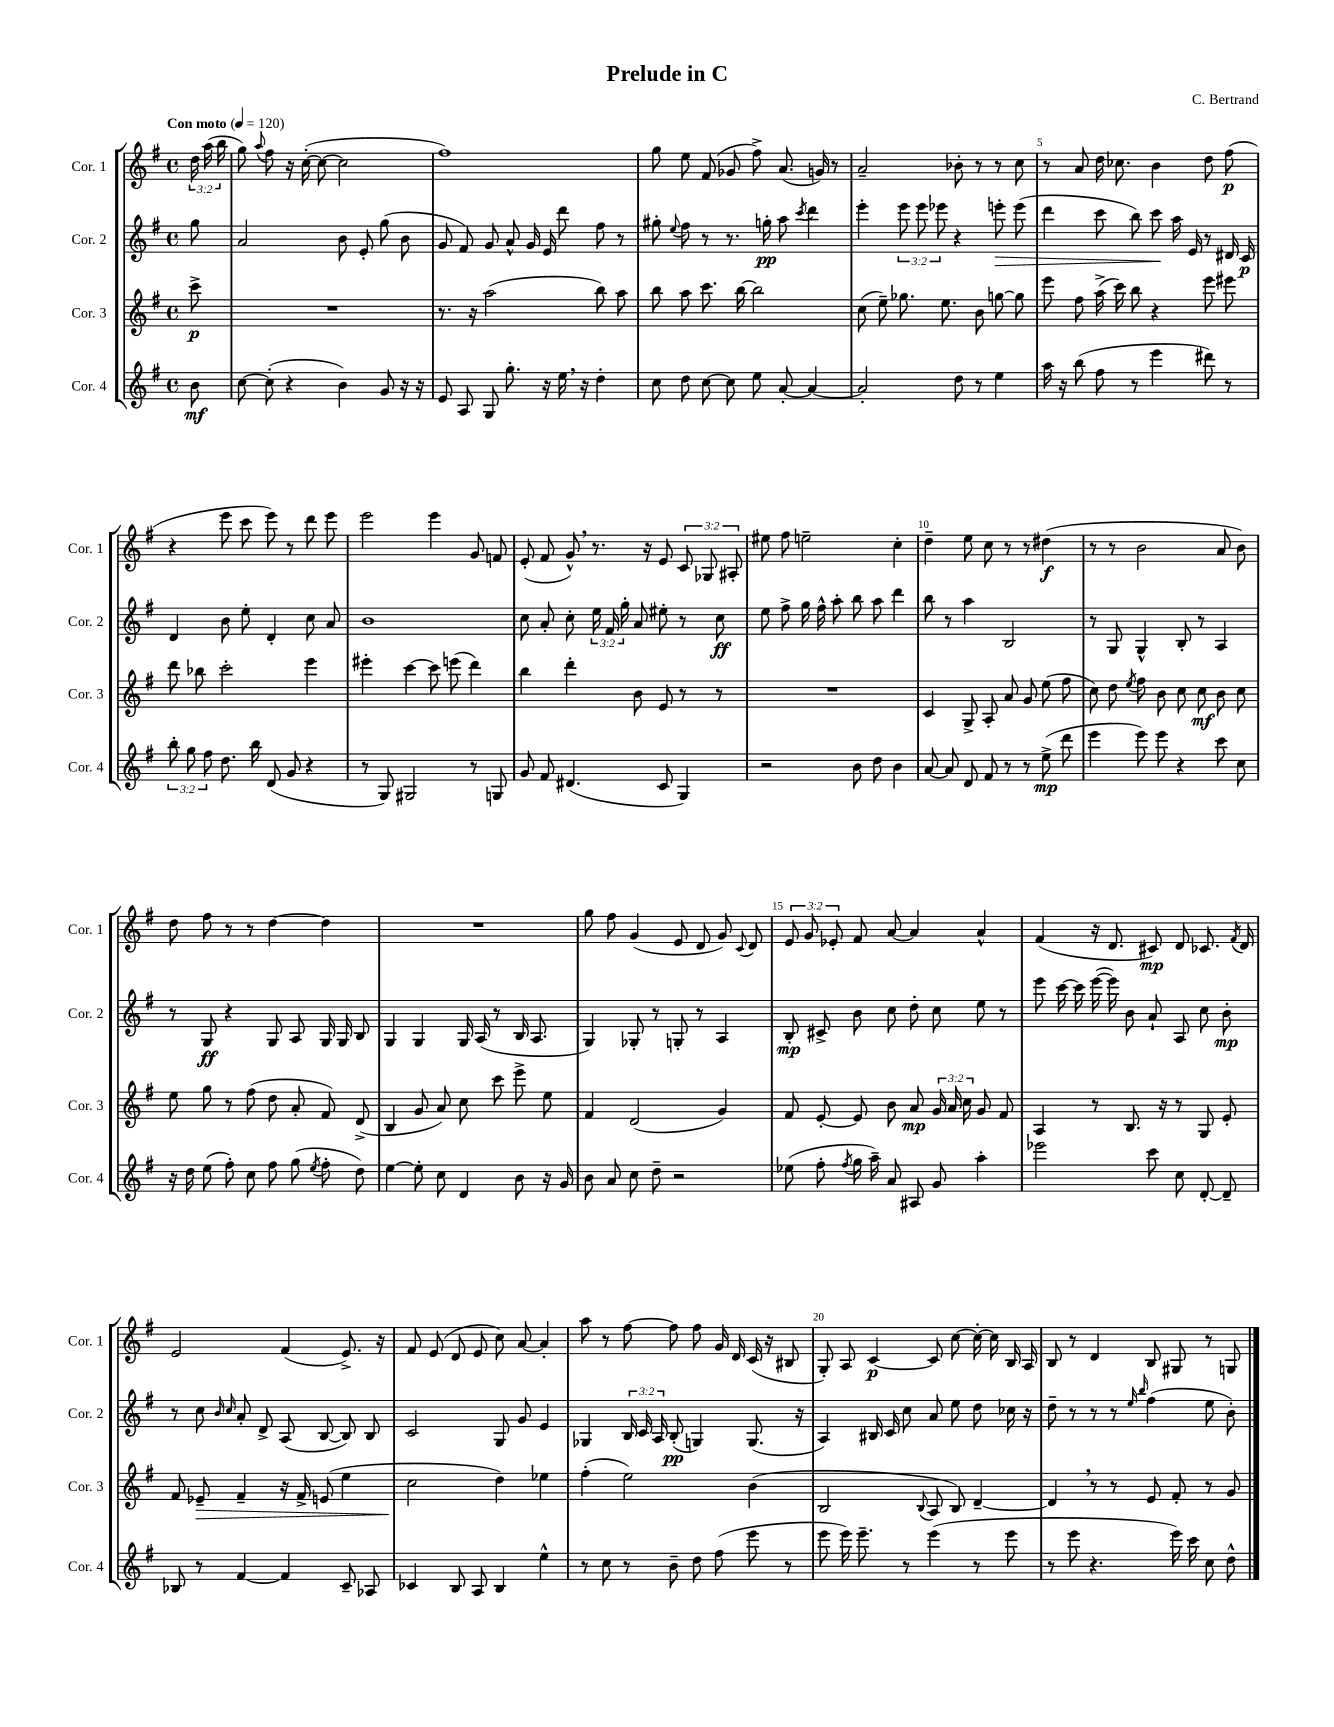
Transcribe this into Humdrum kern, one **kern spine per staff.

**kern	**dynam	**kern	**dynam	**kern	**dynam	**kern	**dynam
*part4	*part4	*part3	*part3	*part2	*part2	*part1	*part1
*staff4	*staff4	*staff3	*staff3	*staff2	*staff2	*staff1	*staff1
*I"Cor. 4	*	*I"Cor. 3	*	*I"Cor. 2	*	*I"Cor. 1	*
*I'Cor. 4	*	*I'Cor. 3	*	*I'Cor. 2	*	*I'Cor. 1	*
*clefG2	*	*clefG2	*	*clefG2	*	*clefG2	*
*k[f#]	*	*k[f#]	*	*k[f#]	*	*k[f#]	*
*M4/4	*	*M4/4	*	*M4/4	*	*M4/4	*
*met(c)	*	*met(c)	*	*met(c)	*	*met(c)	*
*MM120	*	*MM120	*	*MM120	*	*MM120	*
=	=	=	=	=	=	=	=
!	!	!	!	!	!	!LO:TX:a:B:t=Con moto	!
8b\	mf	8ccc^\	p	8gg\	.	24dd\	.
.	.	.	.	.	.	(24aa\	.
.	.	.	.	.	.	24bb\	.
=1	=1	=1	=1	=1	=1	=1	=1
[8cc\	.	1r	.	2a/	.	8gg\)	.
.	.	.	.	.	.	8qqaa/	.
(8cc'\]	.	.	.	.	.	8ff#\	.
4r	.	.	.	.	.	16r	.
.	.	.	.	.	.	([16cc'\	.
.	.	.	.	.	.	8cc\_	.
4b\)	.	.	.	8b\	.	2cc\]	.
.	.	.	.	8e'/	.	.	.
8g/	.	.	.	(8gg\	.	.	.
16r	.	.	.	8b\	.	.	.
16r	.	.	.	.	.	.	.
=2	=2	=2	=2	=2	=2	=2	=2
8e/	.	8.r	.	8g/	.	1ff#)	.
8A/	.	.	.	8f#/)	.	.	.
.	.	16r	.	.	.	.	.
8G/	.	(2aa\	.	8g/	.	.	.
8.gg'\	.	.	.	8a^^/	.	.	.
.	.	.	.	16g/	.	.	.
16r	.	.	.	16e/	.	.	.
16ee,\	.	.	.	8ddd\	.	.	.
16r	.	.	.	.	.	.	.
4dd'\	.	8bb\)	.	8ff#\	.	.	.
.	.	8aa\	.	8r	.	.	.
=3	=3	=3	=3	=3	=3	=3	=3
8cc\	.	8bb\	.	8gg#X'\	.	8gg\	.
.	.	.	.	8qqee/	.	.	.
8dd\	.	8aa\	.	8ff#\	.	8ee\	.
[8cc\	.	8.ccc\	.	8r	.	(8f#/	.
8cc\]	.	.	.	8.r	.	8g-X/	.
.	.	[16bb\	.	.	.	.	.
8ee\	.	2bb\]	.	.	.	8ff#^\)	.
.	.	.	.	16ggn'\	pp	.	.
[8a'/	.	.	.	8aa\	.	(8.a/	.
.	.	.	.	8qccc/	.	.	.
4a/_	.	.	.	4ddd\	.	.	.
.	.	.	.	.	.	16gn/)	.
.	.	.	.	.	.	8r	.
=4	=4	=4	=4	=4	=4	=4	=4
2a'/]	.	(8cc\	.	4eee'\	.	2a~/	.
.	.	8ee~\)	.	.	.	.	.
.	.	8.gg-X\	.	12eee\	.	.	.
.	.	.	.	12eee\	.	.	.
.	.	.	.	12eee-X\	.	.	.
.	.	8.ee\	.	.	.	.	.
8dd\	.	.	.	4r	.	8b-X'\	.
8r	.	8b\	.	.	.	8r	.
!	!	!	!	!	!LO:HP:b	!	!
4ee\	.	[8ggn\	.	8eeen'\	>	8r	.
.	.	8gg\]	.	(8eee\	.	8cc\	.
=5	=5	=5	=5	=5	=5	=5	=5
16aa\	.	8eee\	.	4ddd\	.	8r	.
16r	.	.	.	.	.	.	.
(8bb\	.	8ff#\	.	.	.	8a/	.
8ff#\	.	(16aa^\	.	8ccc\	.	16dd\	.
.	.	16ccc\)	.	.	.	8.cc-X\	.
8r	.	8bb\	.	8bb\)	.	.	.
4eee\	.	4r	.	8ccc\	.	4b\	.
.	.	.	.	16aa\	]	.	.
.	.	.	.	16e/	.	.	.
8ddd#X\)	.	8eee\	.	8r	.	8dd\	.
8r	.	8eee#X\	.	16d#X/	.	(8ff#\	p
.	.	.	.	16c/	p	.	.
!!LO:LB:g=z
=6	=6	=6	=6	=6	=6	=6	=6
12bb'\	.	8ddd\	.	4d/	.	4r	.
12gg\	.	.	.	.	.	.	.
.	.	8bb-X\	.	.	.	.	.
12ff#\	.	.	.	.	.	.	.
8.dd\	.	2ccc'\	.	8b\	.	8eee\	.
.	.	.	.	8ee'\	.	8ccc\	.
16bb\	.	.	.	.	.	.	.
(8d/	.	.	.	4d'/	.	8eee\)	.
8g/	.	.	.	.	.	8r	.
4r	.	4eee\	.	8cc\	.	8ddd\	.
.	.	.	.	8a/	.	8eee\	.
=7	=7	=7	=7	=7	=7	=7	=7
8r	.	4eee#X'\	.	1b	.	2eee\	.
8G/)	.	.	.	.	.	.	.
2G#X/	.	[4ccc\	.	.	.	.	.
.	.	8ccc\]	.	.	.	4eee\	.
.	.	(8eeen\	.	.	.	.	.
8r	.	4ddd\)	.	.	.	8g/	.
8Gn/	.	.	.	.	.	8fn/	.
=8	=8	=8	=8	=8	=8	=8	=8
8g/	.	4bb\	.	8cc\	.	(8e'/	.
8f#/	.	.	.	8a'/	.	8f#/	.
(4.d#X/	.	4ddd'\	.	8cc'\	.	8g^^,/)	.
.	.	.	.	24ee\	.	8.r	.
.	.	.	.	24f#/	.	.	.
.	.	.	.	24gg'\	.	.	.
.	.	8b\	.	8a/	.	.	.
.	.	.	.	.	.	16r	.
8c/	.	8e/	.	8ee#X'\	.	8e/	.
4G/)	.	8r	.	8r	.	12c/	.
.	.	.	.	.	.	12G-X/	.
.	.	8r	.	8cc\	ff	.	.
.	.	.	.	.	.	12A#X'/	.
=9	=9	=9	=9	=9	=9	=9	=9
2r	.	1r	.	8ee\	.	8ee#X\	.
.	.	.	.	8ff#^\	.	8ff#\	.
.	.	.	.	16gg\	.	2een~\	.
.	.	.	.	16ff#^^\	.	.	.
.	.	.	.	8aa'\	.	.	.
8b\	.	.	.	8bb\	.	.	.
8dd\	.	.	.	8aa\	.	.	.
4b\	.	.	.	4ddd\	.	4cc'\	.
=10	=10	=10	=10	=10	=10	=10	=10
[8a/	.	4c/	.	8bb\	.	4dd~\	.
8a/]	.	.	.	8r	.	.	.
8d/	.	8G^/	.	4aa\	.	8ee\	.
8f#/	.	8A'/	.	.	.	8cc\	.
8r	.	8a/	.	2B/	.	8r	.
8r	.	8g/	.	.	.	8r	.
(8ee^\	mp	(8ee\	.	.	.	(4dd#X\	f
8ddd\	.	8ff#\	.	.	.	.	.
=11	=11	=11	=11	=11	=11	=11	=11
4eee\	.	8cc\)	.	8r	.	8r	.
.	.	8dd\	.	8G/	.	8r	.
.	.	8qee/	.	.	.	.	.
8eee\)	.	8ff#\	.	4G^^/	.	2b\	.
8eee\	.	8b\	.	.	.	.	.
4r	.	8cc\	.	8B'/	.	.	.
.	.	8cc\	mf	8r	.	.	.
8ccc\	.	8b\	.	4A/	.	8a/	.
8cc\	.	8cc\	.	.	.	8b\)	.
!!LO:LB:g=z
=12	=12	=12	=12	=12	=12	=12	=12
16r	.	8ee\	.	8r	.	8dd\	.
16dd\	.	.	.	.	.	.	.
(8ee\	.	8gg\	.	8G/	ff	8ff#\	.
8ff#'\)	.	8r	.	4r	.	8r	.
8cc\	.	(8ff#\	.	.	.	8r	.
8ff#\	.	8dd\	.	8G/	.	[4dd\	.
(8gg\	.	8a'/	.	8A/	.	.	.
8qee/	.	.	.	.	.	.	.
8ff#'\	.	8f#/)	.	16G/	.	4dd\]	.
.	.	.	.	16G/	.	.	.
8dd\)	.	(8d^/	.	8B/	.	.	.
=13	=13	=13	=13	=13	=13	=13	=13
[4ee\	.	4B/	.	4G/	.	1r	.
8ee'\]	.	8g/	.	4G/	.	.	.
8cc\	.	8a/)	.	.	.	.	.
4d/	.	8cc\	.	16G/	.	.	.
.	.	.	.	(16A/	.	.	.
.	.	8ccc\	.	8r	.	.	.
8b\	.	8eee^\	.	16B/	.	.	.
.	.	.	.	8.A/	.	.	.
16r	.	8ee\	.	.	.	.	.
16g/	.	.	.	.	.	.	.
=14	=14	=14	=14	=14	=14	=14	=14
8b\	.	4f#/	.	4G/)	.	8gg\	.
8a/	.	.	.	.	.	8ff#\	.
8cc\	.	(2d/	.	8G-X'/	.	(4g/	.
8dd~\	.	.	.	8r	.	.	.
2r	.	.	.	8Gn'/	.	8e/	.
.	.	.	.	8r	.	8d/	.
.	.	4g/)	.	4A/	.	8g/)	.
.	.	.	.	.	.	8qqc/	.
.	.	.	.	.	.	8d/	.
=15	=15	=15	=15	=15	=15	=15	=15
(8ee-X\	.	8f#/	.	8B'/	mp	12e/	.
.	.	.	.	.	.	12g/	.
8ff#'\	.	[8e'/	.	8c#X^/	.	.	.
.	.	.	.	.	.	12e-X'/	.
8qff#/	.	.	.	.	.	.	.
16gg\	.	8e/]	.	8b\	.	8f#/	.
16aa~\)	.	.	.	.	.	.	.
8a/	.	8b\	.	8cc\	.	[8a/	.
8A#X/	.	8a/	mp	8dd'\	.	4a/]	.
8g/	.	24g/	.	8cc\	.	.	.
.	.	24a/	.	.	.	.	.
.	.	24cc\	.	.	.	.	.
4aa'\	.	8g/	.	8ee\	.	4a^^/	.
.	.	8f#/	.	8r	.	.	.
=16	=16	=16	=16	=16	=16	=16	=16
2eee-X\	.	4A/	.	8eee\	.	(4f#/	.
.	.	.	.	[16ccc\	.	.	.
.	.	.	.	16ccc\]	.	.	.
.	.	8r	.	([16eee\	.	16r	.
.	.	.	.	16eee\])	.	8.d/	.
.	.	8.B/	.	8b\	.	.	.
8ccc\	.	.	.	8a`/	.	8c#X/)	mp
.	.	16r	.	.	.	.	.
8cc\	.	8r	.	8A/	.	8d/	.
[8d'/	.	8G/	.	8cc\	.	8.c-X/	.
8d~/]	.	8e'/	.	8b'\	mp	.	.
.	.	.	.	.	.	8qf#/	.
.	.	.	.	.	.	16d/	.
!!LO:LB:g=z
=17	=17	=17	=17	=17	=17	=17	=17
8B-X/	.	8f#/	.	8r	.	2e/	.
!	!	!	!LO:HP:b	!	!	!	!
8r	.	8e-X~/	>	8cc\	.	.	.
.	.	.	.	16qqb/	.	.	.
.	.	.	.	16qqcc/	.	.	.
[4f#/	.	4f#~/	.	8a'/	.	.	.
.	.	.	.	8d^/	.	.	.
4f#/]	.	16r	.	(8A/	.	(4f#/	.
.	.	16f#^/	.	.	.	.	.
.	.	(8en/	.	[8B/	.	.	.
8c~/	.	4ee\	.	8B/])	.	8.e^/)	.
8A-X/	.	.	.	8B/	.	.	.
.	.	.	.	.	.	16r	.
=18	=18	=18	=18	=18	=18	=18	=18
4c-X/	.	2cc\	.	2c/	.	8f#/	.
.	.	.	.	.	.	(8e/	.
8B/	.	.	.	.	.	8d/	.
8A/	.	.	.	.	.	8e/	.
4B/	.	4dd\)	]	8G/	.	8cc\)	.
.	.	.	.	8g/	.	[8a/	.
4ee^^\	.	4ee-X\	.	4e/	.	4a'/]	.
=19	=19	=19	=19	=19	=19	=19	=19
8r	.	(4ff#'\	.	4G-X/	.	8aa\	.
8cc\	.	.	.	.	.	8r	.
8r	.	2ee\)	.	24B/	.	[8ff#\	.
.	.	.	.	24c/	.	.	.
.	.	.	.	24A/	.	.	.
8b~\	.	.	.	(8B'/	pp	8ff#\]	.
8dd\	.	.	.	4Gn/)	.	8ff#\	.
(8ff#\	.	.	.	.	.	16g/	.
.	.	.	.	.	.	16d/	.
8eee\	.	(4b\	.	(8.G/	.	(16c/	.
.	.	.	.	.	.	16r	.
8r	.	.	.	.	.	8B#X/	.
.	.	.	.	16r	.	.	.
=20	=20	=20	=20	=20	=20	=20	=20
8eee\	.	2B/	.	4A/)	.	8G'/)	.
16eee\)	.	.	.	.	.	8A/	.
8.eee~\	.	.	.	.	.	.	.
.	.	.	.	16B#X/	.	[4c/	p
.	.	.	.	16c/	.	.	.
8r	.	.	.	8cc\	.	.	.
.	.	8qqB/	.	.	.	.	.
(4eee\	.	8A/	.	8a/	.	8c/]	.
.	.	8B/)	.	8ee\	.	[8cc\	.
8r	.	[4d~/	.	8dd\	.	16cc'\_	.
.	.	.	.	.	.	16cc\]	.
8eee\	.	.	.	16cc-X\	.	16B/	.
.	.	.	.	16r	.	16A/	.
=21	=21	=21	=21	=21	=21	=21	=21
8r	.	4d,/]	.	8dd~\	.	8B/	.
8eee\	.	.	.	8r	.	8r	.
4.r	.	8r	.	8r	.	4d/	.
.	.	8r	.	8r	.	.	.
.	.	.	.	16qqee/	.	.	.
.	.	.	.	16qqbb/	.	.	.
.	.	8e/	.	(4ff#\	.	8B/	.
16eee\)	.	8f#'/	.	.	.	8G#X/	.
16ccc\	.	.	.	.	.	.	.
8cc\	.	8r	.	8ee\	.	8r	.
8dd^^\	.	8g/	.	8b'\)	.	8Gn/	.
==	==	==	==	==	==	==	==
*-	*-	*-	*-	*-	*-	*-	*-
